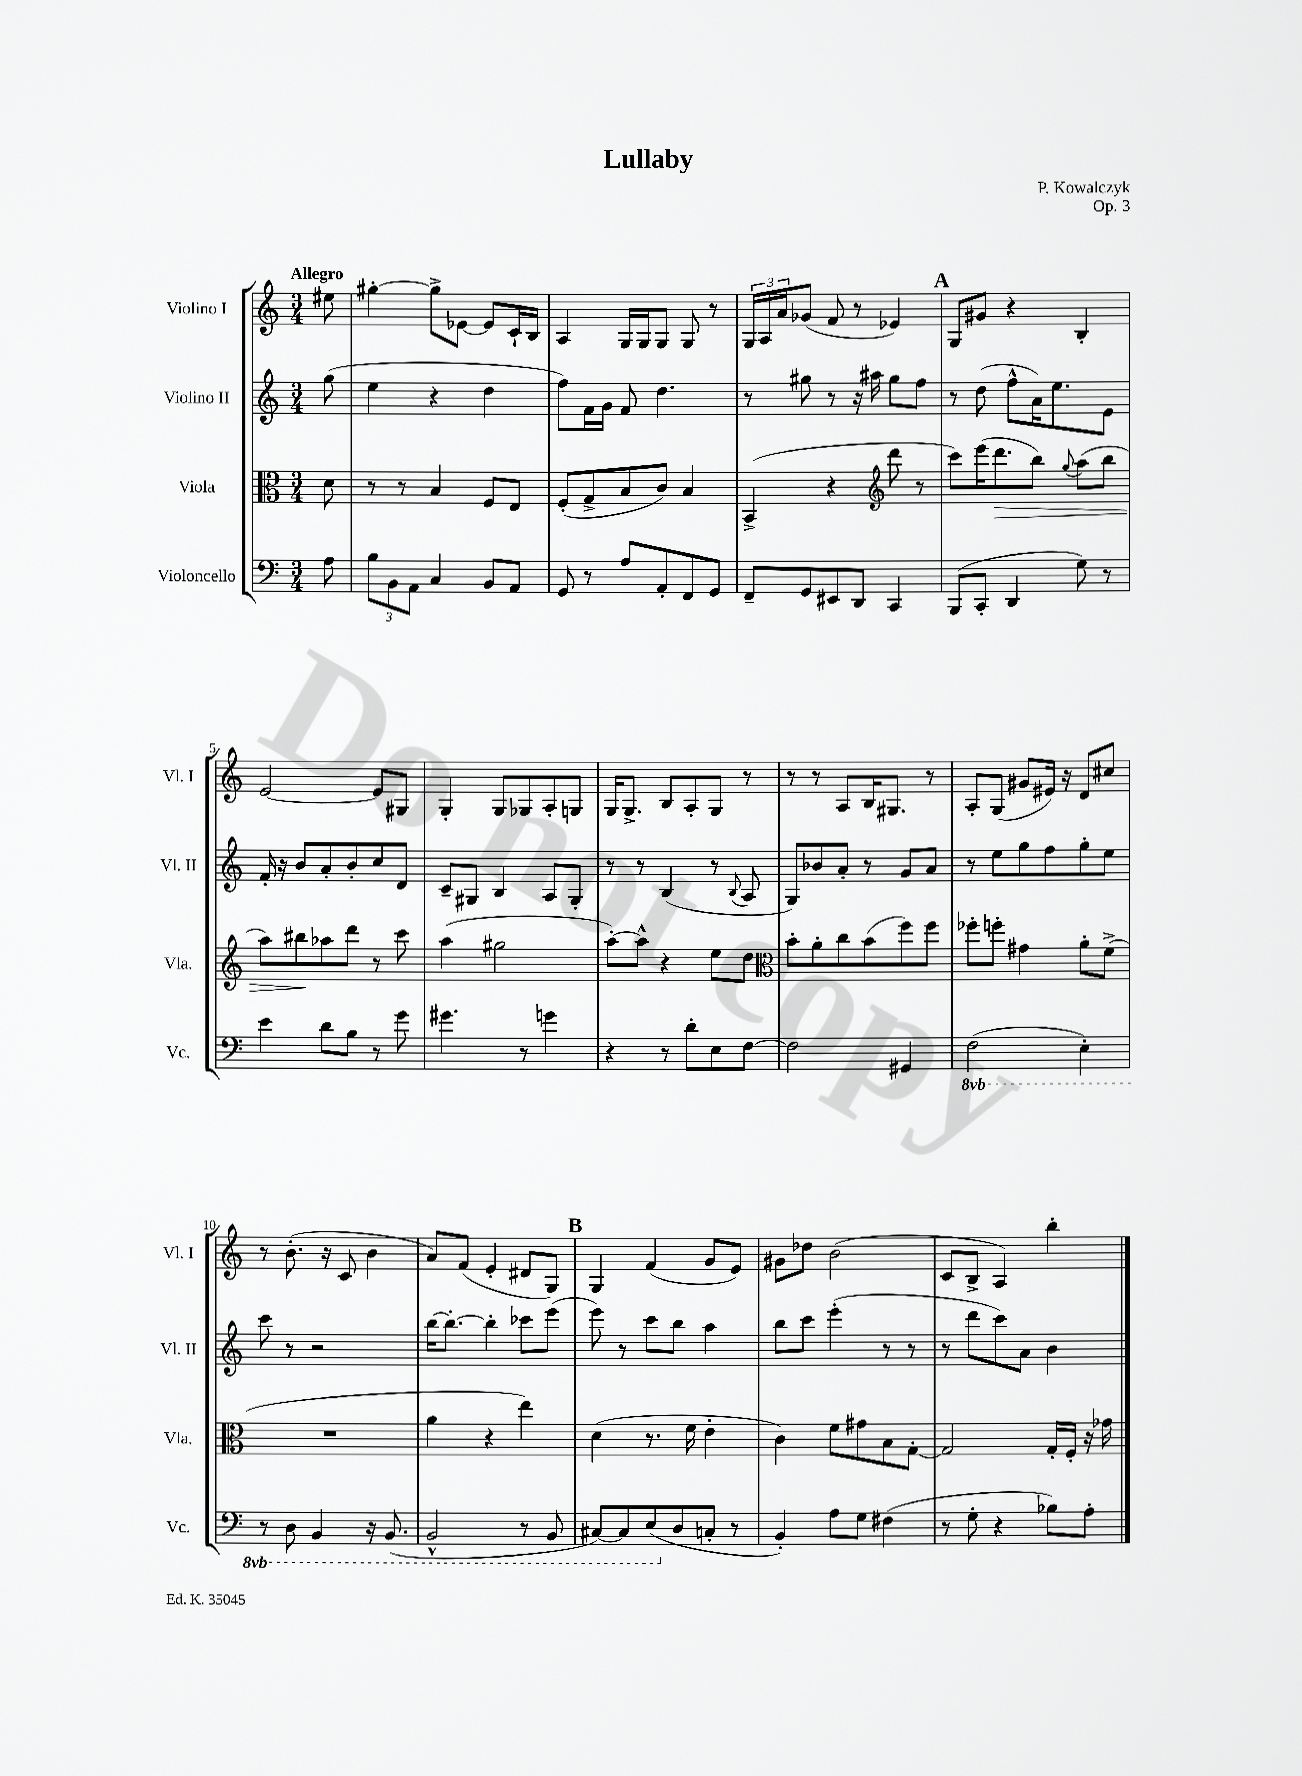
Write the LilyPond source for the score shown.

\header { title = "Lullaby" composer = "P. Kowalczyk" opus = "Op. 3" }
<<
\new StaffGroup <<
\new Staff = "s0" \with { instrumentName = "Violino I" shortInstrumentName = "Vl. I" } {
    \clef treble \key c \major \numericTimeSignature \time 3/4 \partial 8 \tempo "Allegro"
    eis''8 |
    gis''4~-. gis''8-> ees'8~ ees'8 c'16-! b16 |
    a4 g16 g16 g8 g8 r8 |
    \tuplet 3/2 { g16 a16 a'16 } ges'8( f'8 r8 ees'4) |
    \mark \markup { \bold "A" } g8 gis'8 r4 b4-. |
    e'2~ e'8 gis8 |
    g4-. g8 ges8 a8-. g8 |
    g16 g8.-> b8 a8-. g8 r8 |
    r8 r8 a8 b16 gis8. r8 |
    a8-. g8( gis'8 eis'16) r16 d'8 cis''8 |
    r8 b'8.-.( r16 c'8 b'4 |
    a'8) f'8( e'4-. dis'8 g8) |
    \mark \markup { \bold "B" } g4 f'4( g'8 e'8) |
    gis'8 des''8 b'2( |
    c'8 b8-> a4) b''4-. \bar "|." |
}
\new Staff = "s1" \with { instrumentName = "Violino II" shortInstrumentName = "Vl. II" } {
    \clef treble \key c \major \numericTimeSignature \time 3/4 \partial 8
    g''8( |
    e''4 r4 d''4 |
    f''8) f'16 g'16 f'8 d''4. |
    r8 gis''8 r8 r16 ais''16 gis''8 f''8 |
    \mark \markup { \bold "A" } r8 d''8( f''8-^ a'16) e''8. e'8 |
    f'16-. r16 b'8 a'8-. b'8-. c''8 d'8 |
    c'8-- gis8 b4 a8 gis8-. |
    r8 r8 b4( r8 \appoggiatura { b8 } a8 |
    g8) bes'8 a'8-. r8 g'8 a'8 |
    r8 e''8 g''8 f''8 g''8-. e''8 |
    c'''8 r8 r2 |
    b''16~ b''8.~-. b''4-. ces'''8 e'''8( |
    \mark \markup { \bold "B" } e'''8) r8 c'''8 b''8 a''4 |
    b''8 c'''8 e'''4-.( r8 r8 |
    r8 d'''8 c'''8) a'8 b'4 \bar "|." |
}
\new Staff = "s2" \with { instrumentName = "Viola" shortInstrumentName = "Vla." } {
    \clef alto \key c \major \numericTimeSignature \time 3/4 \partial 8
    d'8 |
    r8 r8 b4 f8 e8 |
    f8-.( g8-> b8 c'8) b4 |
    b,4->( r4 \clef treble d'''8 r8 |
    \mark \markup { \bold "A" } c'''8) e'''16( d'''8.\> b''8) \appoggiatura { g''8 } a''8( b''8 |
    a''8) bis''8\! aes''8 d'''8 r8 c'''8 |
    a''4( gis''2 |
    a''8~-.) a''8-^ r4 e''8 d''8 |
    \clef alto b'8-. a'8-. c''8 b'8( f''8) f''8 |
    fes''8-. f''8-. gis'4 a'8-. f'8->( |
    R2. |
    a'4 r4 e''4) |
    \mark \markup { \bold "B" } d'4( r8. f'16 e'4-. |
    c'4) f'8 gis'8 b8 g8~-. |
    g2 g16-. f16-. r16 ges'16 \bar "|." |
}
\new Staff = "s3" \with { instrumentName = "Violoncello" shortInstrumentName = "Vc." } {
    \clef bass \key c \major \numericTimeSignature \time 3/4 \set Staff.ottavationMarkups = #ottavation-simple-ordinals \partial 8
    a8 |
    \tuplet 3/2 { b8 b,8 a,8 } c4 b,8 a,8 |
    g,8 r8 a8 a,8-. f,8 g,8 |
    f,8-- g,8 eis,8 d,8 c,4 |
    \mark \markup { \bold "A" } b,,8( c,8-. d,4 g8) r8 |
    e'4 d'8 b8 r8 g'8 |
    gis'4. r8 g'4 |
    r4 r8 d'8-. e8 f8~ |
    f2 gis,4 |
    \ottava #-1 f,2( e,4-.) |
    r8 d,8 b,,4 r16 b,,8.( |
    b,,2-^ r8 b,,8 |
    \mark \markup { \bold "B" } cis,8~) cis,8 e,8( \ottava #0 d8 c!8-. r8 |
    b,4-.) a8 g8 fis4( |
    r8 g8-. r4 bes8) a8-. \bar "|." |
}
>>
>>
